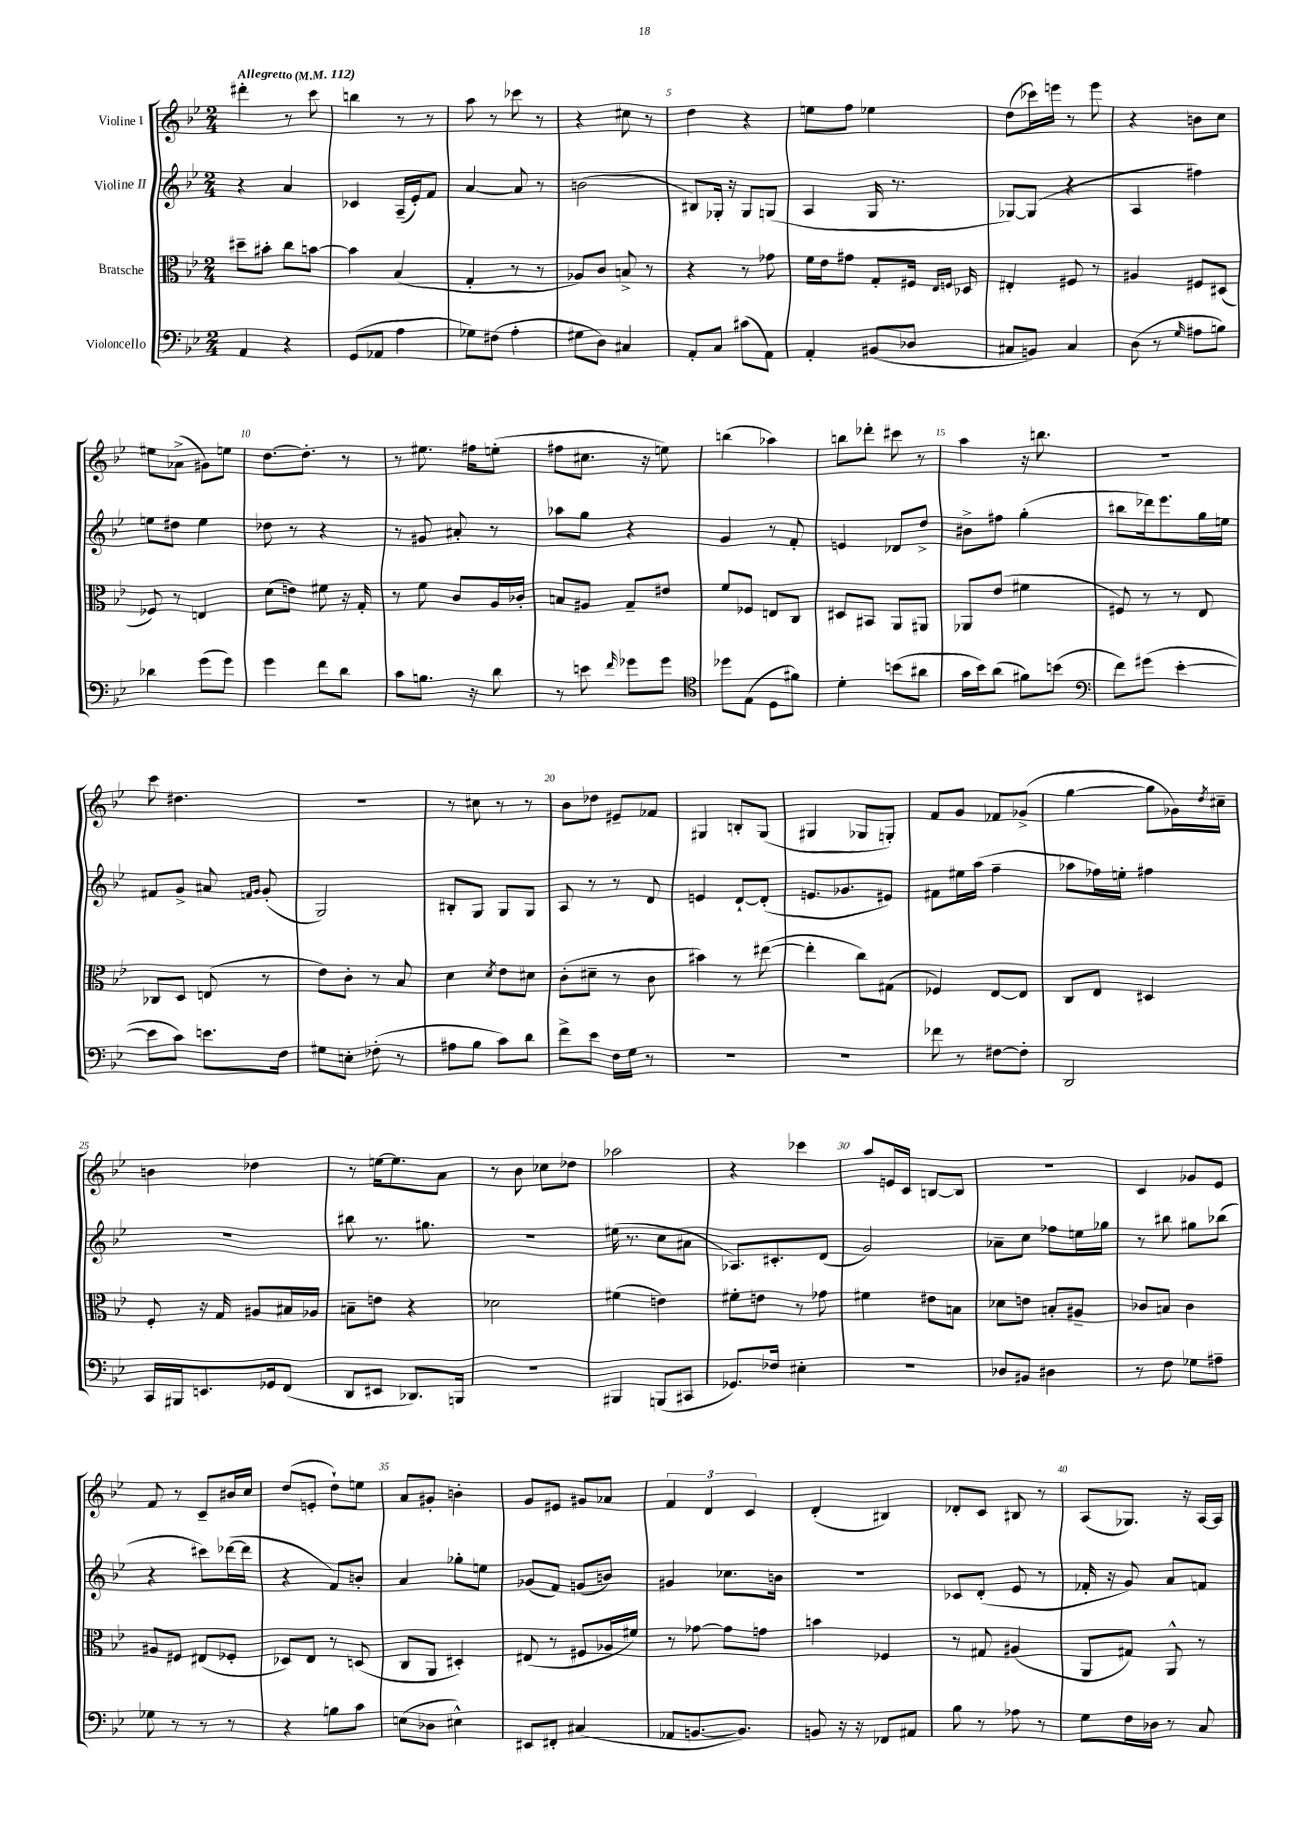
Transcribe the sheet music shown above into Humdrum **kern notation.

**kern	**kern	**kern	**kern
*part4	*part3	*part2	*part1
*staff4	*staff3	*staff2	*staff1
*I"Violoncello	*I"Bratsche	*I"Violine II	*I"Violine I
*clefF4	*clefC3	*clefG2	*clefG2
*k[b-e-]	*k[b-e-]	*k[b-e-]	*k[b-e-]
*M2/4	*M2/4	*M2/4	*M2/4
*MM112	*MM112	*MM112	*MM112
=1	=1	=1	=1
!	!	!	!LO:TX:a:B:t=Allegretto
4AA/	8dd#X~\L	4r	4ddd#X'\
.	8b#X'\J	.	.
4r	8cc\L	4a/	8r
.	[8bn\J	.	8ccc\
=2	=2	=2	=2
(8GG/L	4b\]	4c-X/	4bbn\
8AA-X/J	.	.	.
4A\	(4B-/	(16A~/LL	8r
.	.	16e-'/J)	.
.	.	8f/J	8r
=3	=3	=3	=3
8G-X\L)	4G'/	[4a/	8aa\
(8F#X\J	.	.	8r
4A'\	8r	8a/]	8ccc-X\
.	8r	8r	8r
=4	=4	=4	=4
8G#X\L	8A-X/L)	(2bn\	4r
8D\J)	8c/J	.	.
4C#X/	8Bn^/	.	8cc#X\
.	8r	.	8r
=5	=5	=5	=5
8AA'/L	4r	8B#X/L)	4dd\
8C/J	.	16G-X'/Jk	.
.	.	16r	.
(8c#X\L	8r	8G-/L	4r
8AA\J)	8g-X\	(8Gn/J	.
=6	=6	=6	=6
4AA'/	16f\LL	4A/	8een\L
.	16e-\J	.	.
.	8g#X\J	.	8ff\J
(8BB#X/L	8G'/L	16G/	4ee-X\
.	.	8.r	.
8D-X/J	16F#X/Jk	.	.
.	16qqE-/LL	.	.
.	16qqFn/JJ	.	.
.	16D-X/	.	.
=7	=7	=7	=7
8C#X/L	4E#X'/	[8G-X/L)	(8dd\L
8BBn/J)	.	(8G-/J]	16ccc-X\L)
.	.	.	16eeen\JJ
4C#/	8F#X/	4r	8r
.	8r	.	8eee\
=8	=8	=8	=8
(8D\	4A#X/	4A/	4r
8r	.	.	.
16qqG/	.	.	.
8A#X\L	8F#X/L	4ff#X\)	8bn\L
8Bn\J)	(8D#X/J	.	8cc\J
!!LO:LB:g=z
=9	=9	=9	=9
4d-X\	8F-X/)	8een\L	8ee#X\L
.	8r	8dd#X\J	(8a-X^\J
(8g\L	4En/	4ee\	8g#X\L)
8g\J)	.	.	8een\J
=10	=10	=10	=10
4g\	(8d\L	8dd-X\	[8.dd\L
.	8en\J)	8r	.
.	.	.	8.dd'\J]
8f\L	8f#X\	4r	.
8d\J	16r	.	8r
.	16G'/	.	.
=11	=11	=11	=11
8c\L	8r	8r	8r
8.Bn\J	8f\	8g#X/	8.ee#X\
.	8c/L	8a#X'/	.
16r	.	.	16ff#X\KL
8d\	16A/L	8r	(8een'\J
.	16c-X'/JJ	.	.
=12	=12	=12	=12
8r	8Bn/L	8aa-X\L	8ff#X\L
8en\	8A#X/J	8gg\J	8.cc#X\J
16qqf/	.	.	.
8g-X\L	8G~/L	4r	.
.	.	.	16r
8g-\J	8e#X/J	.	8een\)
=13	=13	=13	=13
*clefC4	*	*	*
8dd-X\L	8f/L	4g/	(4bbn\
(8E-\J	8F-X/J	.	.
8D\L	8En/L	8r	4aa-X\)
8f#X\J)	8C/J	8f'/	.
=14	=14	=14	=14
4d'\	8D#X/L	4en/	8bbn\L
.	8BB#X/J	.	8ddd-X'\J
(8bn\L	8AA/L	8d-X/L	8ccc#X\
8a#X\J	8AA#X/J	8dd^/J	8r
=15	=15	=15	=15
16g\LL	8AA-X/L	8b#X^\L	4aa\
16b-\J)	.	.	.
(8a\J	(8e-/J	8ff#X\J	.
8f#X\L)	4f#X\	(4gg'\	16r
.	.	.	8.bbn\
(8bn\J	.	.	.
=16	=16	=16	=16
*clefF4	*	*	*
8f\L)	8F#X/)	8bb#X\L	2r
(8g#X\J	8r	16ddd-X\k)	.
.	.	8.eee-\	.
[4e-'\	8r	.	.
.	8E-/	16gg\L	.
.	.	16een\JJ	.
!!LO:LB:g=z
=17	=17	=17	=17
8e-\L]	8C-X/L	8f#X/L	8ccc\
8c\J)	8D/J	8g^/J	4.dd#X\
8.en\L	(8En/	8a#X/	.
.	.	16qqfn/LL	.
.	.	16qqg/JJ	.
.	8r	(8g'/	.
16F\Jk	.	.	.
=18	=18	=18	=18
8G#X\L	8e-\L)	2G/)	2r
8En'\J	8c'\J	.	.
(8F-X'\	8r	.	.
8r	8B-/	.	.
=19	=19	=19	=19
8A#X\L	4d\	8B#X'/L	8r
8B-\J	.	8G/J	8cc#X\
.	8qd/	.	.
8c\L)	8e-\L	8G/L	8r
8d\J	8d#X\J	8G/J	8r
=20	=20	=20	=20
8f^\L	(8c'\L	8A/	8b-\L
8e-\J	8d#X~\J	8r	8dd-X\J
16F\LL	8r	8r	8e#X~/L
16G\JJ	.	.	.
8r	8c\	8d/	8f-X/J
=21	=21	=21	=21
2r	4b#X\)	4en/	4G#X/
.	8r	[8d`/L	8Bn'/L
.	([8ee#X\	(8d'/J]	(8G#/J
=22	=22	=22	=22
2r	4ee#'\]	8.en/L	4G#X/
.	.	8.g-X/	.
.	8cc\L)	.	8G-X/L
.	(8G#X\J	8e#X/J)	8Gn'/J)
=23	=23	=23	=23
8f-X\	4F-X/)	8f#X\L	8f/L
8r	.	16ee#X\L	8g/J
.	.	(16aa\JJ	.
[8F#X\L	[8E-/L	4ff~\	8f-X/L
8F#'\J]	8E-/J]	.	(8g-X^/J
=24	=24	=24	=24
2DD/	8C/L	8aa-X\L	[4gg\
.	8E-/J	16ff-X\L)	.
.	.	16een'\JJ	.
.	4D#X/	4ff#X\	8gg\L]
.	.	.	16g-X\L)
.	.	.	8qdd/
.	.	.	16cc#X~\JJ
!!LO:LB:g=z
=25	=25	=25	=25
16CC/LL	8F'/	2r	4bn\
16BBB#X/J	.	.	.
8.EEn/	16r	.	.
.	16G/	.	.
.	8A#X/L	.	4dd-X\
16GG-X/k	.	.	.
(8FF/J	16B#X/L	.	.
.	16A-X/JJ	.	.
=26	=26	=26	=26
8DD/L	8Bn~\L	8bb#X\	8r
8EE#X/J	8en\J	8.r	[16een\KL
.	.	.	8.ee\]
8.DD-X/L)	4r	.	.
.	.	8.gg#X\	.
.	.	.	8a\J
16BBBn/Jk	.	.	.
=27	=27	=27	=27
2r	2d-X\	2r	8r
.	.	.	8b-\
.	.	.	8cc-X\L
.	.	.	8dd-X\J
=28	=28	=28	=28
4BBB#X/	(4f#X\	(16ee#X\	2aa-X\
.	.	8.r	.
(8BBBn/L	4en\)	8cc\L	.
8CC#X/J	.	8a#X\J	.
=29	=29	=29	=29
8.GG-X/L)	8f#X'\L	8.A-X/L)	4r
.	8en\J	.	.
16F-X/Jk	.	8.c#X'/	.
4E#X'\	8r	.	4ccc-X\
.	8g-X\	(8d/J	.
=30	=30	=30	=30
2r	4f#X\	2g/)	8aa/L
.	.	.	16en/L
.	.	.	16c/JJ
.	8e#X\L	.	[8Bn/L
.	8Bn\J	.	8B/J]
=31	=31	=31	=31
8D-X/L	8d-X\L	8a-X~\L	2r
8BB#X/J	8en\J	8cc\J	.
4D#X\	8Bn'/L	8ff-X\L	.
.	8A#X~/J	16een\L	.
.	.	16gg-X\JJ	.
=32	=32	=32	=32
8r	8c-X/L	8r	4c/
8F\	8Bn/J	8bb#X\	.
8G-X\L	4c-\	8gg#X\L	8g-X/L
8A#X~\J	.	(8bb-X\J	8e-/J
!!LO:LB:g=z
=33	=33	=33	=33
8G-X\	8A#X/L	4r	8f/
8r	8F#X/J	.	8r
8r	(8E#X/L	8ccc#X\L)	8c~/L
8r	8F-X'/J	([16ddd-X\L	16b#X/L
.	.	16ddd-\JJ]	16cc/JJ
=34	=34	=34	=34
4r	8D-X/L)	4r	(8dd/L
.	8E-/J	.	8en'/J
8Bn\L	8r	8f/L)	8dd`\L)
8c\J	(8Dn/	8bn'/J	8een\J
=35	=35	=35	=35
(8En\L	8C/L	4a/	8a/L
8D-X\J	8AA/J	.	8g#X'/J
4E#X^^\)	4D#X'/)	8gg-X'\L	4bn'\
.	.	8een\J	.
=36	=36	=36	=36
8EE#X/L	(8E#X/	(8g-X/L	8g/L
8FF#X'/J	8r	8f/J)	8e#X/J
(4C#X/	8F#X/L	(8gn/L	8g#X/L
.	16A-X/L	8bn/J)	8a-X/J
.	16f#X/JJ)	.	.
=37	=37	=37	=37
8AA-X/L	8r	4g#X/	6f/
[8.BBn/	[8g-X\	.	.
.	.	.	6d/
.	8g-\L]	8.cc-X\L	.
8.BB/J])	.	.	.
.	.	.	6c/
.	8gn\J	.	.
.	.	16bn\Jk	.
=38	=38	=38	=38
8BBn/	4bn\	2r	(4d'/
16r	.	.	.
16r	.	.	.
8FF-X/L	4F-X/	.	4B#X/)
8AA#X/J	.	.	.
=39	=39	=39	=39
8B-\	8r	8c-X/L	8d-X'/L
8r	8G#X/	(8d'/J	8c/J
8A-X\	(4A#X/	8e-/	8B#X/
8r	.	8r	8r
=40	=40	=40	=40
8G\L	8AA/L	16f-X'/	(8A/L
.	.	16r	.
16F\L	8G#X/J)	8g/)	8.G-X/J)
16D-X\JJ	.	.	.
8r	8AA^^/	8a/L	.
.	.	.	16r
8C/	8r	8fn/J	[16A/LL
.	.	.	16A/JJ]
==	==	==	==
*-	*-	*-	*-
